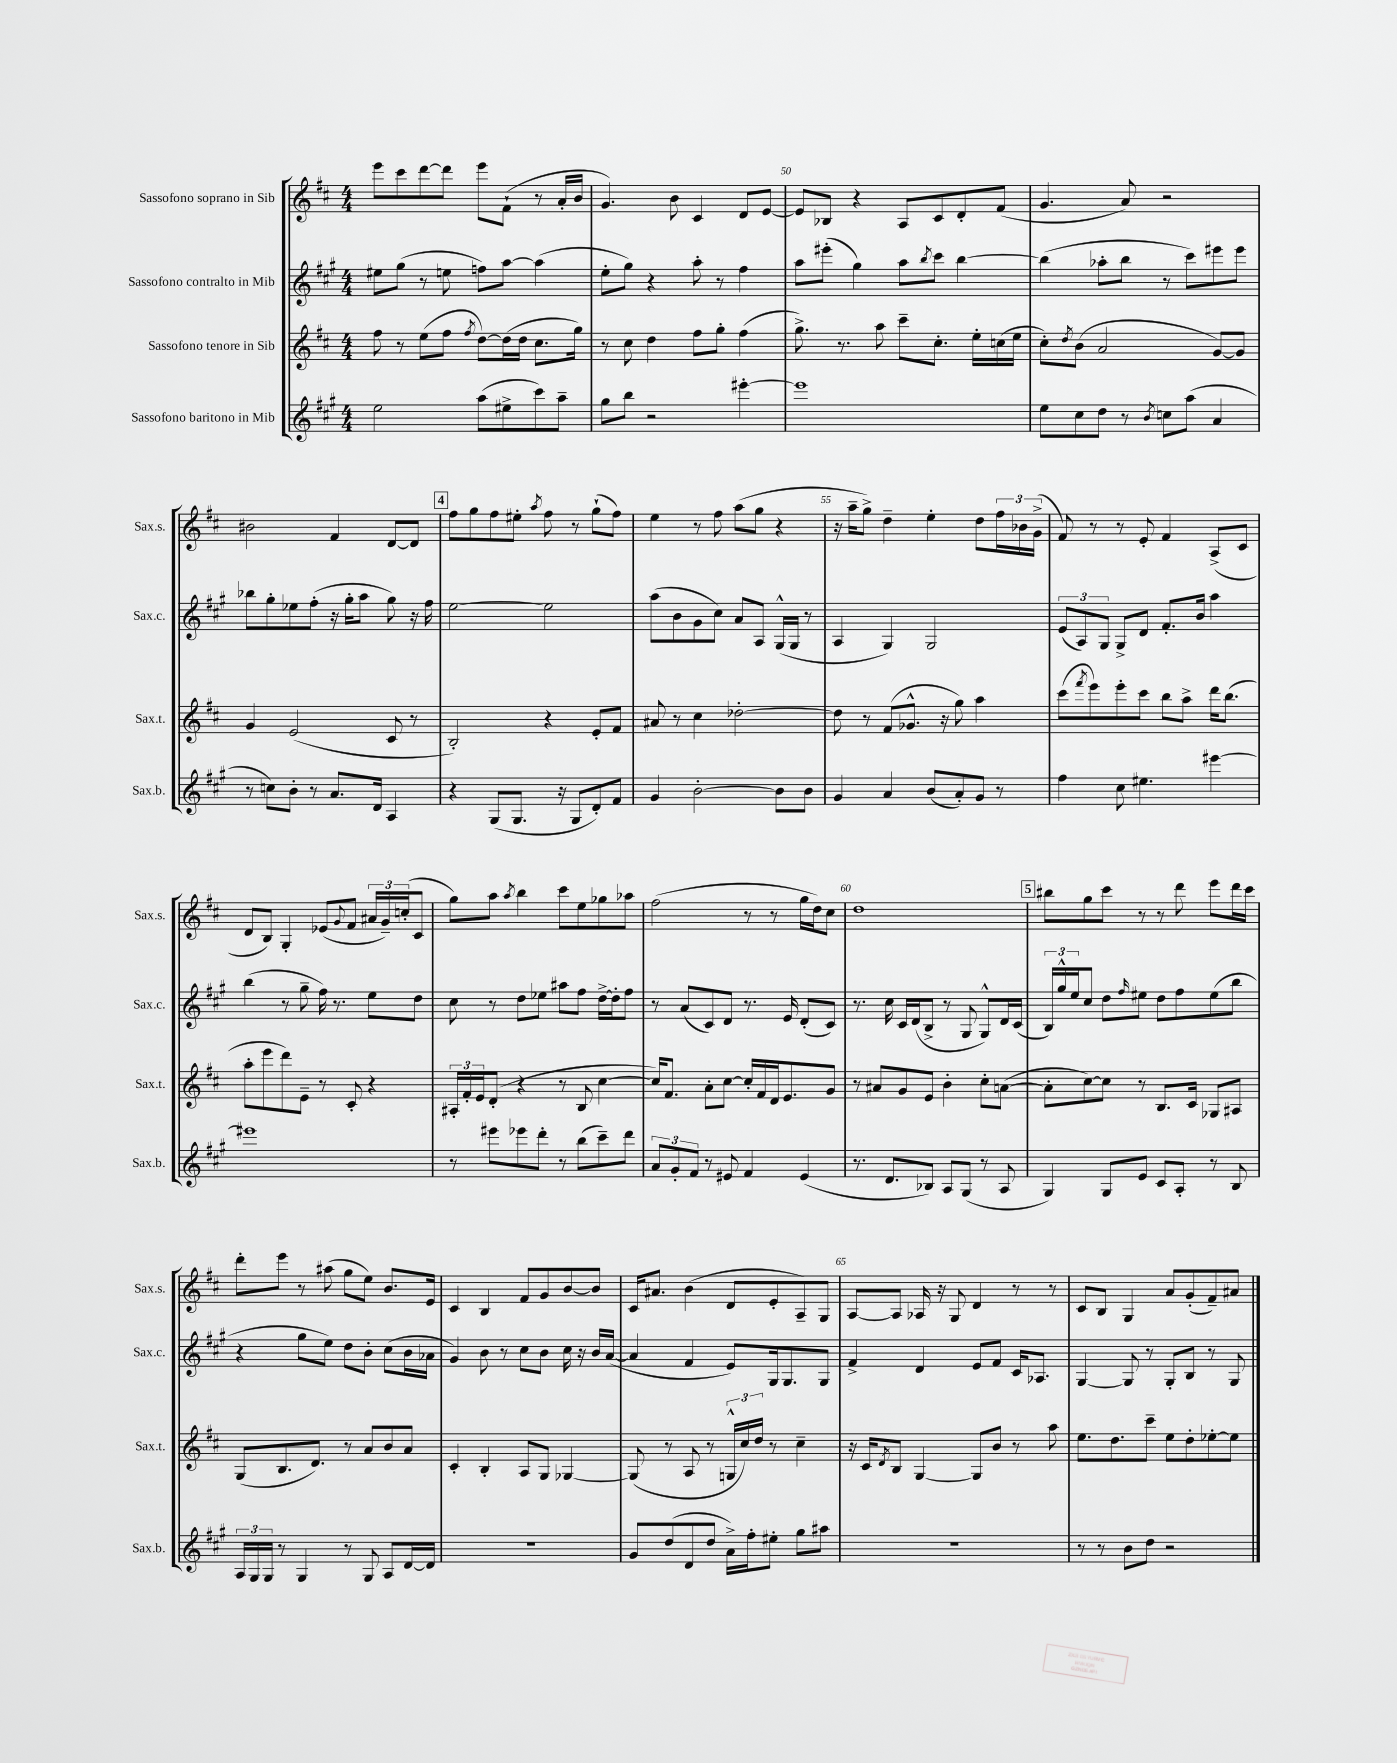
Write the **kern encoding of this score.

**kern	**kern	**kern	**kern
*staff4	*staff3	*staff2	*staff1
*clefG2	*clefG2	*clefG2	*clefG2
*k[f#c#g#]	*k[f#c#]	*k[f#c#g#]	*k[f#c#]
*M4/4	*M4/4	*M4/4	*M4/4
2ee	8ff#	8ee#	8eee
.	8r	(8gg#	8ccc#
.	(8ee	8r	[8ddd
.	8ff#	8ee	8ddd]
.	8qff#	.	.
(8aa	[8dd)	8ff)	8eee
8ee#^	(16dd]	[8aa	(8f#`
.	16dd	.	.
8ccc#)	8.cc#	(4aa]	8r
8aa~	.	.	16a'
.	16gg)	.	16b
=	=	=	=
8gg#	8r	8ee'	4.g)
8bb	8cc#	8gg#)	.
2r	4dd	4r	.
.	.	.	8b
.	8ff#	8aa'	4c#
.	8gg'	8r	.
[4eee#'	(4ff#	4ff#	8d
.	.	.	[8e
=	=	=	=
1eee#]	8.gg^)	8aa	8e]
.	.	(8eee#'	8B-
.	8.r	.	.
.	.	4gg#)	4r
.	8aa	.	.
.	8ccc#~	8aa	8A
.	.	8qbb	.
.	8.cc#'	8ccc#	8c#
.	.	[4bb	8d'
.	16ee'	.	.
.	(16cc	.	(8f#
.	16ee	.	.
=	=	=	=
8ee	8cc#')	(4bb]	4.g
.	8qdd	.	.
8cc#	(8b	.	.
8dd	2a	8aa-'	.
8r	.	8bb	8a)
8qb	.	.	.
8cc	.	8r	2r
(8aa	.	8ccc#)	.
4a	[8g)	8eee#	.
.	8g]	8eee#	.
=	=	=	=
8r	4g	8bb-	2b#
8cc)	.	8gg#'	.
8b'	(2e	8ee-	.
8r	.	(8ff#'	.
8.a	.	16r	4f#
.	.	16gg#'	.
.	.	8aa	.
16d	.	.	.
4A	8c#	8gg#)	[8d
.	8r	16r	8d]
.	.	16ff#	.
=	=	=	=
4r	2B')	[2ee	8ff#
.	.	.	8gg
(8G#	.	.	8ff#
8.G#	.	.	8ee#'
.	.	.	8qaa
.	4r	2ee]	8ff#
16r	.	.	.
8G#	.	.	8r
8d')	8e'	.	(8gg`
8f#	8f#	.	8ff#)
=	=	=	=
4g#	8a#	(8aa	4ee
.	8r	8b	.
[2b'	4cc#	8g#	8r
.	.	8cc#)	8ff#
.	[2dd-'	8a	(8aa
.	.	8A	8gg
8b]	.	(16G#^^	4r
.	.	16G#	.
8b	.	8r	.
=	=	=	=
4g#	8dd-]	4A	16r
.	.	.	16aa~
.	8r	.	8gg^)
4a	(8f#	4G#)	4dd~
.	8.g-^^	.	.
(8b	.	2G#	4ee'
.	16r	.	.
8a')	8gg)	.	.
8g#	4aa	.	8dd
8r	.	.	24ff#
.	.	.	24b-
.	.	.	(24g^
=	=	=	=
4ff#	(8ccc#	(12e	8f#)
.	.	12A)	.
.	8qfff#	.	.
.	8eee)	.	8r
.	.	12G#	.
8cc#	8eee'	8G#^	8r
4.ee#	8ccc#	8d	8e'
.	8bb	8.f#'	4f#
.	8aa^	.	.
.	.	16b	.
[4eee#	16ddd	4aa	(8A^
.	(8.bb	.	.
.	.	.	8c#
=	=	=	=
1eee#]	8aa'	(4bb	8d
.	8eee	.	8B)
.	8ddd)	8r	4G'
.	8e~	8gg#~	.
.	8r	16ff#)	(8e-
.	.	8.r	.
.	.	.	8qqg
.	8c#'	.	8f#
.	4r	8ee	24a#
.	.	.	24g~)
.	.	.	(24cc'
.	.	8dd	8c#
=	=	=	=
8r	24A#'	8cc#	8gg)
.	24f#'	.	.
.	24e	.	.
8eee#	(8d'	8r	8aa
.	.	.	8qaa
8eee-	4r	8dd	4bb
8ddd'	.	8ee-	.
8r	8r	8aa#	8ccc#
(8bb	8B	8ff#	8ee
8ccc#~)	[4cc#	[16dd^	8gg-
.	.	16dd']	.
8ddd	.	8ff#	8aa-
=	=	=	=
12a	16cc#])	8r	(2ff#
.	8.f#	.	.
12g#'	.	.	.
.	.	(8a	.
12f#	.	.	.
8r	8a'	8c#)	.
8e#	[8cc#	8d	.
4f#	16cc#']	8.r	8r
.	16f#	.	.
.	16d	.	8r
.	8.e	16e	.
(4e#	.	(8d'	16gg
.	.	.	16dd)
.	8g	8c#)	8cc#
=	=	=	=
8.r	8r	8.r	1dd
.	8a#	.	.
8.d	.	16cc#	.
.	8g	16c#	.
.	.	(16d	.
8B-)	8e	8B^	.
8A	4b'	8r	.
(8G#	.	8G#	.
8r	8cc#'	8G#^^)	.
8A	([8a	16d	.
.	.	(16c#	.
=	=	=	=
4G#)	8a']	24B)	8bb#
.	.	24gg#^^	.
.	.	24ee	.
.	[8cc#)	8cc#	8gg
8G#	8cc#]	8dd	8ccc#
.	.	16qqff#	.
8e	8r	8ee#	8r
8c#	8.B	8dd	8r
8A'	.	8ff#	8ddd
.	16c#	.	.
8r	8G-	(8ee#	8eee
8B	8A#	8bb	16ddd
.	.	.	16ccc#
=	=	=	=
24A	(8G	4r	8ddd'
24G#	.	.	.
24G#	.	.	.
8r	8.B	.	8eee
4G#	.	8gg#	8r
.	8.d)	.	.
.	.	8ee)	(8aa#
8r	8r	8dd	8gg
8G#	8a	8b'	8ee)
8A	8b	(8cc#	8.b
[16d	8a	16b	.
16d]	.	16a-	16e
=	=	=	=
1r	4c#'	4g#)	4c#
.	4B'	8b	4B
.	.	8r	.
.	8A	8cc#	8f#
.	8G	8b	8g
.	[4G-	16cc#	[8b
.	.	16r	.
.	.	16b	8b]
.	.	([16a	.
=	=	=	=
8g#	(8G-]	4a]	16c#
.	.	.	8.a#
(8dd	8r	.	.
8d	8A	4f#	(4b
8dd	8r	.	.
16a^)	24G^^	8e)	8d
.	24cc#)	.	.
16ff#'	.	.	.
.	24dd	.	.
8ee#'	8r	16G#	8e'
.	.	8.G#	.
8gg#	4cc#~	.	8A~)
8aa#	.	8G#	8G
=	=	=	=
1r	16r	4f#^	[8A
.	16c#	.	.
.	8qd	.	.
.	8B	.	8A]
.	[4G	4d	16A-
.	.	.	16r
.	.	.	8G
.	8G]	8e	4d
.	8b	8f#	.
.	8r	16c#	8r
.	.	8.A-	.
.	8aa	.	8r
=	=	=	=
8r	8.ee	[4G#	8c#
8r	.	.	8B
.	8.dd	.	.
8b	.	8G#]	4G
8dd	8ccc#~	8r	.
2r	8ee	8G#'	8a
.	8dd'	8B	(8g'
.	[8ee-'	8r	8f#~)
.	8ee-]	8G#	8a#
==	==	==	==
*-	*-	*-	*-
